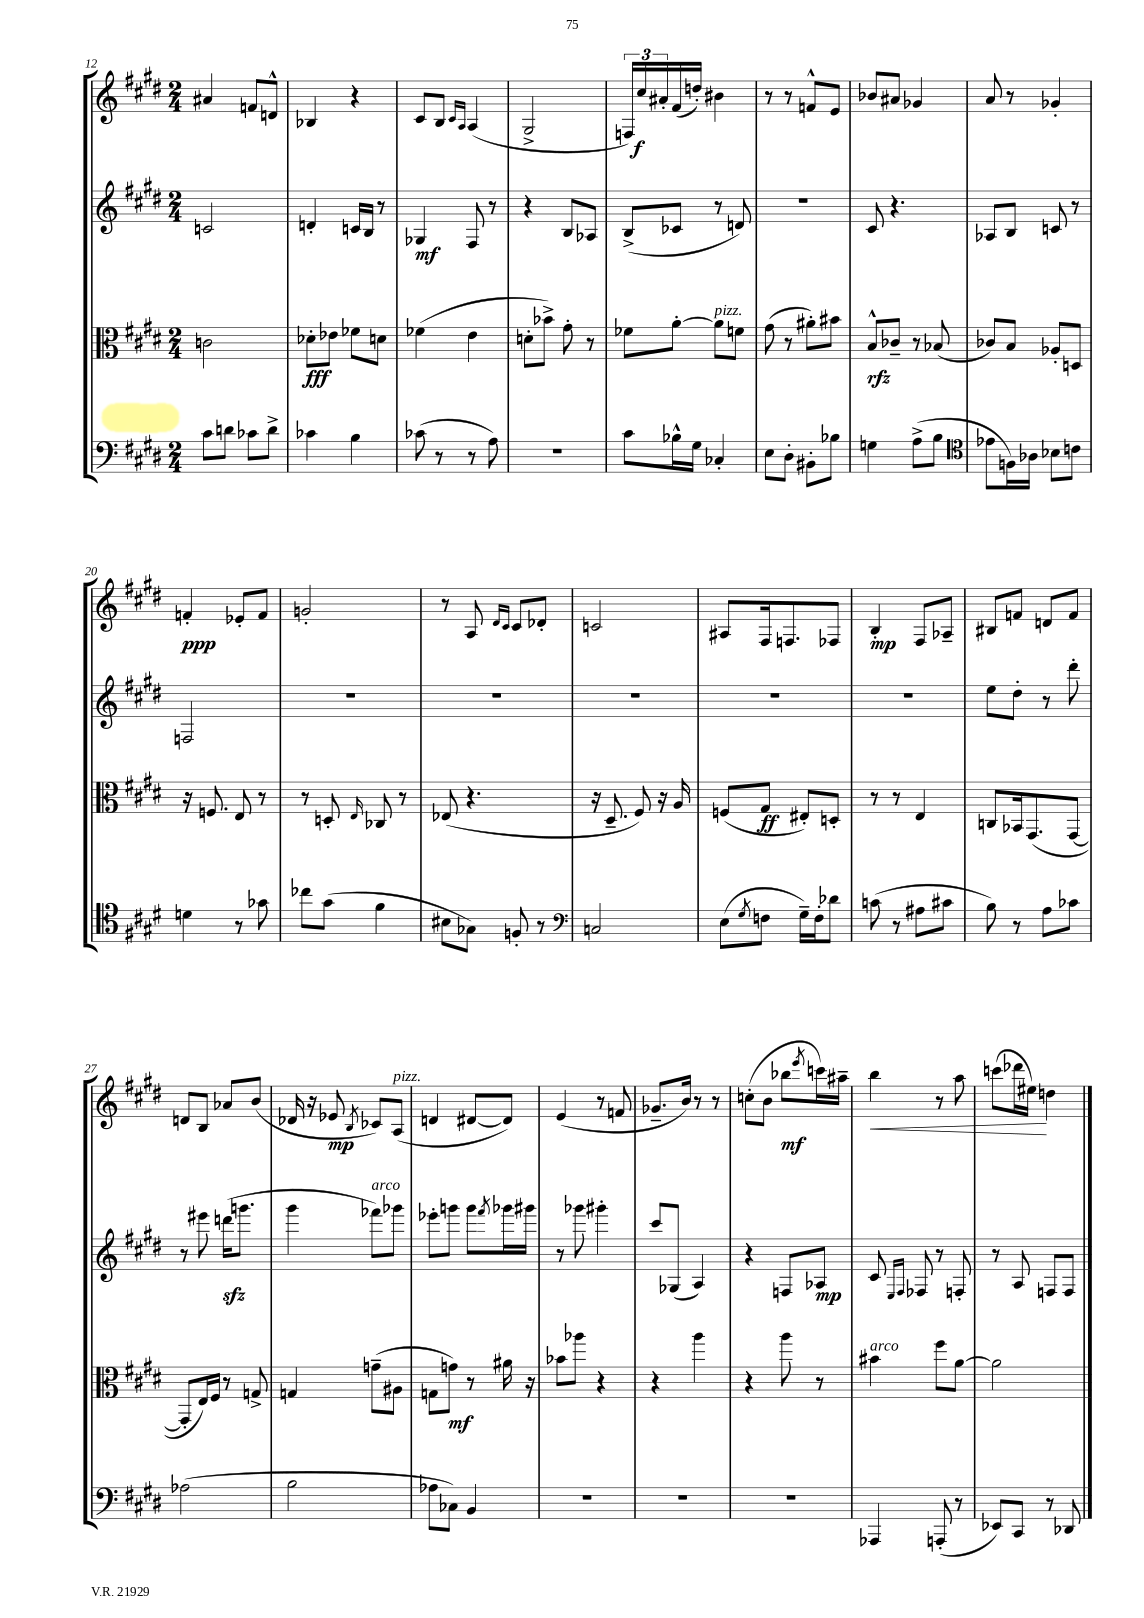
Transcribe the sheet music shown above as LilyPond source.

<<
\new StaffGroup <<
\new Staff = "s0" {
    \clef treble \key e \major \numericTimeSignature \time 2/4
    ais'4 f'8 d'8-^ |
    bes4 r4 |
    cis'8 b8 \grace { cis'16 a16 } a4( |
    gis2-> |
    \tuplet 3/2 { f16) cis''16\f ais'16-. } fis'16( d''16-.) bis'4 |
    r8 r8 f'8-^ e'8 |
    bes'8 ais'8 ges'4 |
    a'8 r8 ges'4-. |
    f'4-.\ppp ees'8-. f'8 |
    g'2-. |
    r8 a8 \grace { dis'16 cis'16 } cis'8 des'8-. |
    c'2 |
    ais8 fis16 f8. fes8 |
    b4-.\mp fis8 aes8-- |
    bis8 f'8 d'8 f'8 |
    d'8 b8 aes'8 b'8( |
    des'16 r16 ees'8\mp \acciaccatura { b8 } ces'8) a8^\markup { \italic "pizz." }( |
    d'4 dis'8~ dis'8) |
    e'4( r8 f'8 |
    ges'8.-- b'16) r8 r8 |
    c''8-.( b'8 bes''8\mf \acciaccatura { e'''8 } c'''16) ais''16-- |
    b''4\< r8 a''8 |
    c'''8( des'''16 eis''16\!) d''4 \bar "|." |
}
\new Staff = "s1" {
    \clef treble \key e \major \numericTimeSignature \time 2/4
    c'2 |
    d'4-. c'16 b16 r8 |
    ges4\mf fis8 r8 |
    r4 b8 aes8 |
    b8->( ces'8 r8 d'8) |
    r2 |
    cis'8 r4. |
    aes8 b8 c'8 r8 |
    f2 |
    R2 |
    R2 |
    R2 |
    R2 |
    r2 |
    e''8 dis''8-. r8 dis'''8-. |
    r8 eis'''8 d'''16\sfz( g'''8. |
    gis'''4 fes'''8^\markup { \italic "arco" }) ges'''8 |
    ees'''8-. g'''8 g'''8 \acciaccatura { fis'''8 } ges'''16 gis'''16 |
    r8 ges'''8 gis'''4-. |
    cis'''8 ges8( a4) |
    r4 f8 aes8\mp |
    cis'8 \grace { e16 fis16 } fes8 r8 f8-. |
    r8 a8 f8 f8 \bar "|." |
}
\new Staff = "s2" {
    \clef alto \key e \major \numericTimeSignature \time 2/4
    c'2 |
    des'8-.\fff ees'8 fes'8 d'8 |
    fes'4( e'4 |
    d'8-. bes'8->) gis'8-. r8 |
    fes'8 a'8~-. a'8^\markup { \italic "pizz." } f'8 |
    gis'8( r8 ais'8-.) bis'8 |
    b8-^\rfz ces'8-- r8 bes8( |
    ces'8) b8 aes8-. d8 |
    r16 f8. e8 r8 |
    r8 d8-. \grace { e16 } ces8 r8 |
    ees8( r4. |
    r16 dis8.-- fis8) r16 a16 |
    f8( gis8\ff eis8-.) d8-. |
    r8 r8 e4 |
    c8 bes,16 gis,8.( gis,8~ |
    gis,8-. e16) fis16 r8 g8-> |
    g4 g'8--( ais8 |
    g8 g'8\mf) r8 ais'16 r16 |
    bes'8 aes''8 r4 |
    r4 a''4 |
    r4 a''8 r8 |
    bis'4^\markup { \italic "arco" } fis''8 a'8~ |
    a'2 \bar "|." |
}
\new Staff = "s3" {
    \clef bass \key e \major \numericTimeSignature \time 2/4
    cis'8 d'8 ces'8 d'8-> |
    ces'4 b4 |
    ces'8( r8 r8 a8) |
    r2 |
    cis'8 bes16-^ gis16 ces4-. |
    e8 dis8-. bis,8-. bes8 |
    g4 a8->( b8 |
    \clef tenor ees'8 f16) aes16 bes8 c'8 |
    d'4 r8 ges'8 |
    ces''8 gis'8( fis'4 |
    bis8 ges8) f8-. r8 |
    \clef bass c2 |
    e8( \acciaccatura { gis8 } f8 gis16--) f16-. des'8 |
    c'8( r8 ais8 cis'8 |
    b8) r8 a8 ces'8 |
    aes2( |
    b2 |
    aes8 ces8) b,4 |
    R2 |
    R2 |
    R2 |
    aes,,4 a,,8-.( r8 |
    ees,8) cis,8 r8 des,8 \bar "|." |
}
>>
>>
\layout { \context { \Score currentBarNumber = #12 } }
